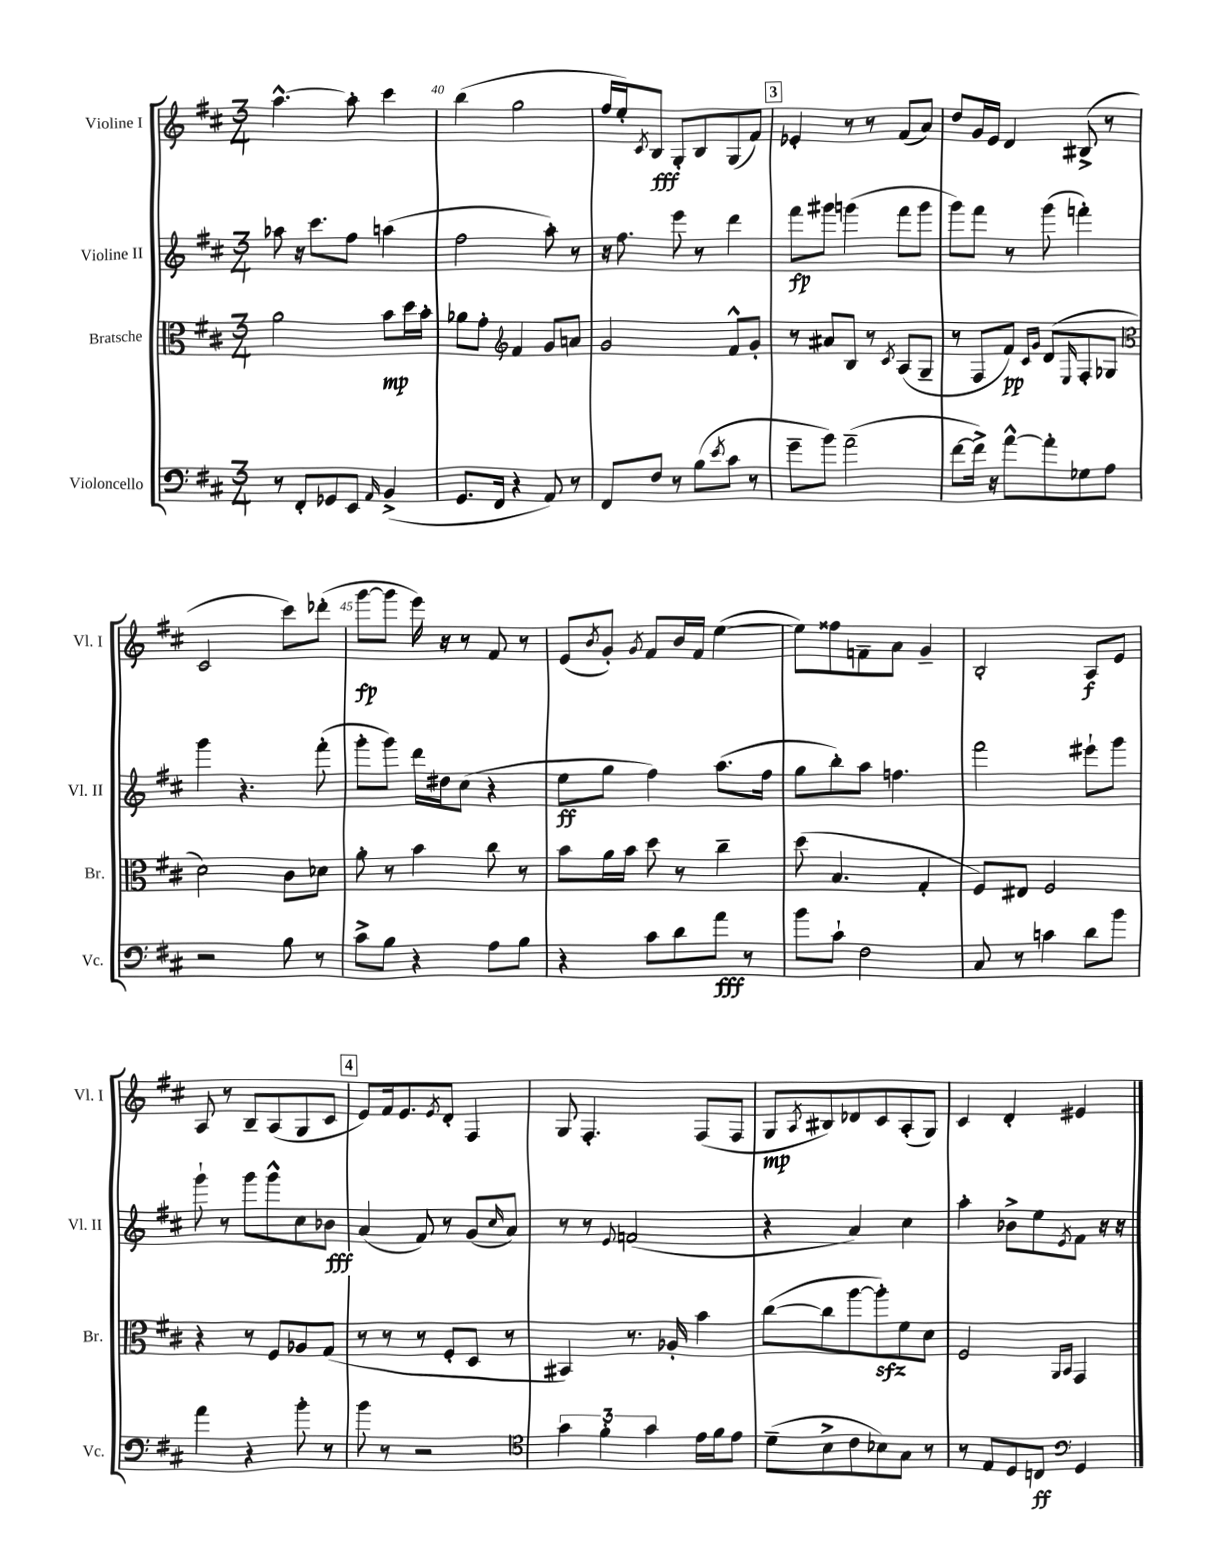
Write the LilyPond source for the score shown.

<<
\new StaffGroup <<
\new Staff = "s0" \with { instrumentName = "Violine I" shortInstrumentName = "Vl. I" } {
    \clef treble \key d \major \numericTimeSignature \time 3/4
    a''4.~-^ a''8-. cis'''4 |
    b''4( g''2 |
    fis''16 e''16-.) \acciaccatura { cis'8 } b8\fff g8-. b8 g8( fis'8) |
    \mark \markup { \box "3" } ees'4-. r8 r8 fis'8( a'8) |
    d''8 g'16 e'16 d'4 bis8->( r8 |
    cis'2 cis'''8) des'''8-.( |
    g'''8~\fp g'''8 e'''16) r16 r8 fis'8 r8 |
    e'8( \acciaccatura { b'8 } g'8-.) \acciaccatura { g'8 } fis'8 b'16 fis'16 e''4~( |
    e''8) fisis''8 f'8-- a'8 g'4-- |
    b2-. a8\f e'8 |
    a8 r8 b8-- a8( g8 cis'8 |
    \mark \markup { \box "4" } e'8) fis'16 e'8. \acciaccatura { e'8 } d'8-. fis4 |
    g8 fis4.-. fis8( fis8 |
    g8\mp \acciaccatura { a8 } bis8) des'8 cis'8 a8-.( g8) |
    cis'4 d'4-. eis'4 \bar "|." |
}
\new Staff = "s1" \with { instrumentName = "Violine II" shortInstrumentName = "Vl. II" } {
    \clef treble \key d \major \numericTimeSignature \time 3/4
    aes''8 r16 cis'''8. fis''8 a''4( |
    fis''2 a''8-.) r8 |
    r16 fis''8. e'''8 r8 d'''4 |
    \mark \markup { \box "3" } fis'''8\fp gis'''8 g'''4( fis'''8 g'''8 |
    g'''8) fis'''8 r8 g'''8( f'''4-.) |
    g'''4 r4. fis'''8-.( |
    g'''8-. g'''8) d'''16 dis''16 cis''8( r4 |
    e''8\ff g''8 fis''4) a''8.( fis''16 |
    g''8 b''8-.) a''8 f''4. |
    fis'''2 eis'''8-! g'''8 |
    g'''8-! r8 g'''8 g'''8-^ cis''8 bes'8\fff |
    \mark \markup { \box "4" } a'4( fis'8) r8 g'8( \grace { cis''16 } a'8) |
    r8 r8 \appoggiatura { e'8 } f'2( |
    r4 a'4) cis''4 |
    a''4-. bes'8-> e''8 \acciaccatura { e'8 } fis'8 r16 r16 \bar "|." |
}
\new Staff = "s2" \with { instrumentName = "Bratsche" shortInstrumentName = "Br." } {
    \clef alto \key d \major \numericTimeSignature \time 3/4
    a'2 b'8\mp d''16 b'16-. |
    aes'8 g'8-. \clef treble fis'4 g'8 a'8 |
    g'2 fis'8-^ g'8-. |
    \mark \markup { \box "3" } r8 ais'8 b8 r8 \acciaccatura { cis'8 } a8( g8-- |
    r8 fis8 fis'8\pp) \grace { cis'16 g'16 } d'8( \grace { e16 } fis8-. ges8 |
    \clef alto d'2) cis'8 des'8 |
    a'8-. r8 b'4 cis''8 r8 |
    b'8 a'16 b'16 d''8 r8 cis''4-- |
    d''8( b4. g4-. |
    fis8) eis8 fis2 |
    r4 r8 fis8 aes8 g8( |
    \mark \markup { \box "4" } r8 r8 r8 fis8-. d8 r8 |
    bis,4) r8. aes16-. b'4 |
    cis''8~( cis''8 a''8~ a''8-.\sfz) fis'8 d'8 |
    fis2 \grace { a,16 b,16 } g,4 \bar "|." |
}
\new Staff = "s3" \with { instrumentName = "Violoncello" shortInstrumentName = "Vc." } {
    \clef bass \key d \major \numericTimeSignature \time 3/4
    r8 fis,8-. ges,8 e,8 \grace { a,16 } b,4->( |
    g,8. fis,16 r4 a,8) r8 |
    fis,8 fis8 r8 b8( \acciaccatura { e'8 } cis'8 r8 |
    \mark \markup { \box "3" } g'8-- b'8) a'2--( |
    fis'8~ fis'16->) r16 a'8~-^ a'8-. ges8 a8 |
    r2 b8 r8 |
    cis'8-> b8 r4 a8 b8 |
    r4 cis'8 d'8 a'8\fff r8 |
    b'8 cis'8-! fis2 |
    cis8 r8 c'4 d'8 b'8 |
    a'4 r4 b'8-. r8 |
    \mark \markup { \box "4" } b'8 r8 r2 |
    \clef tenor \tuplet 3/2 { g'4 fis'4-. g'4 } e'16 fis'16 e'8 |
    d'8--( b8-> cis'8 bes8) g8 r8 |
    r8 e8 d8 c8\ff \clef bass g,4 \bar "|." |
}
>>
>>
\layout { \context { \Score currentBarNumber = #39 \override BarNumber.break-visibility = ##(#f #t #t) barNumberVisibility = #(every-nth-bar-number-visible 5) } }
